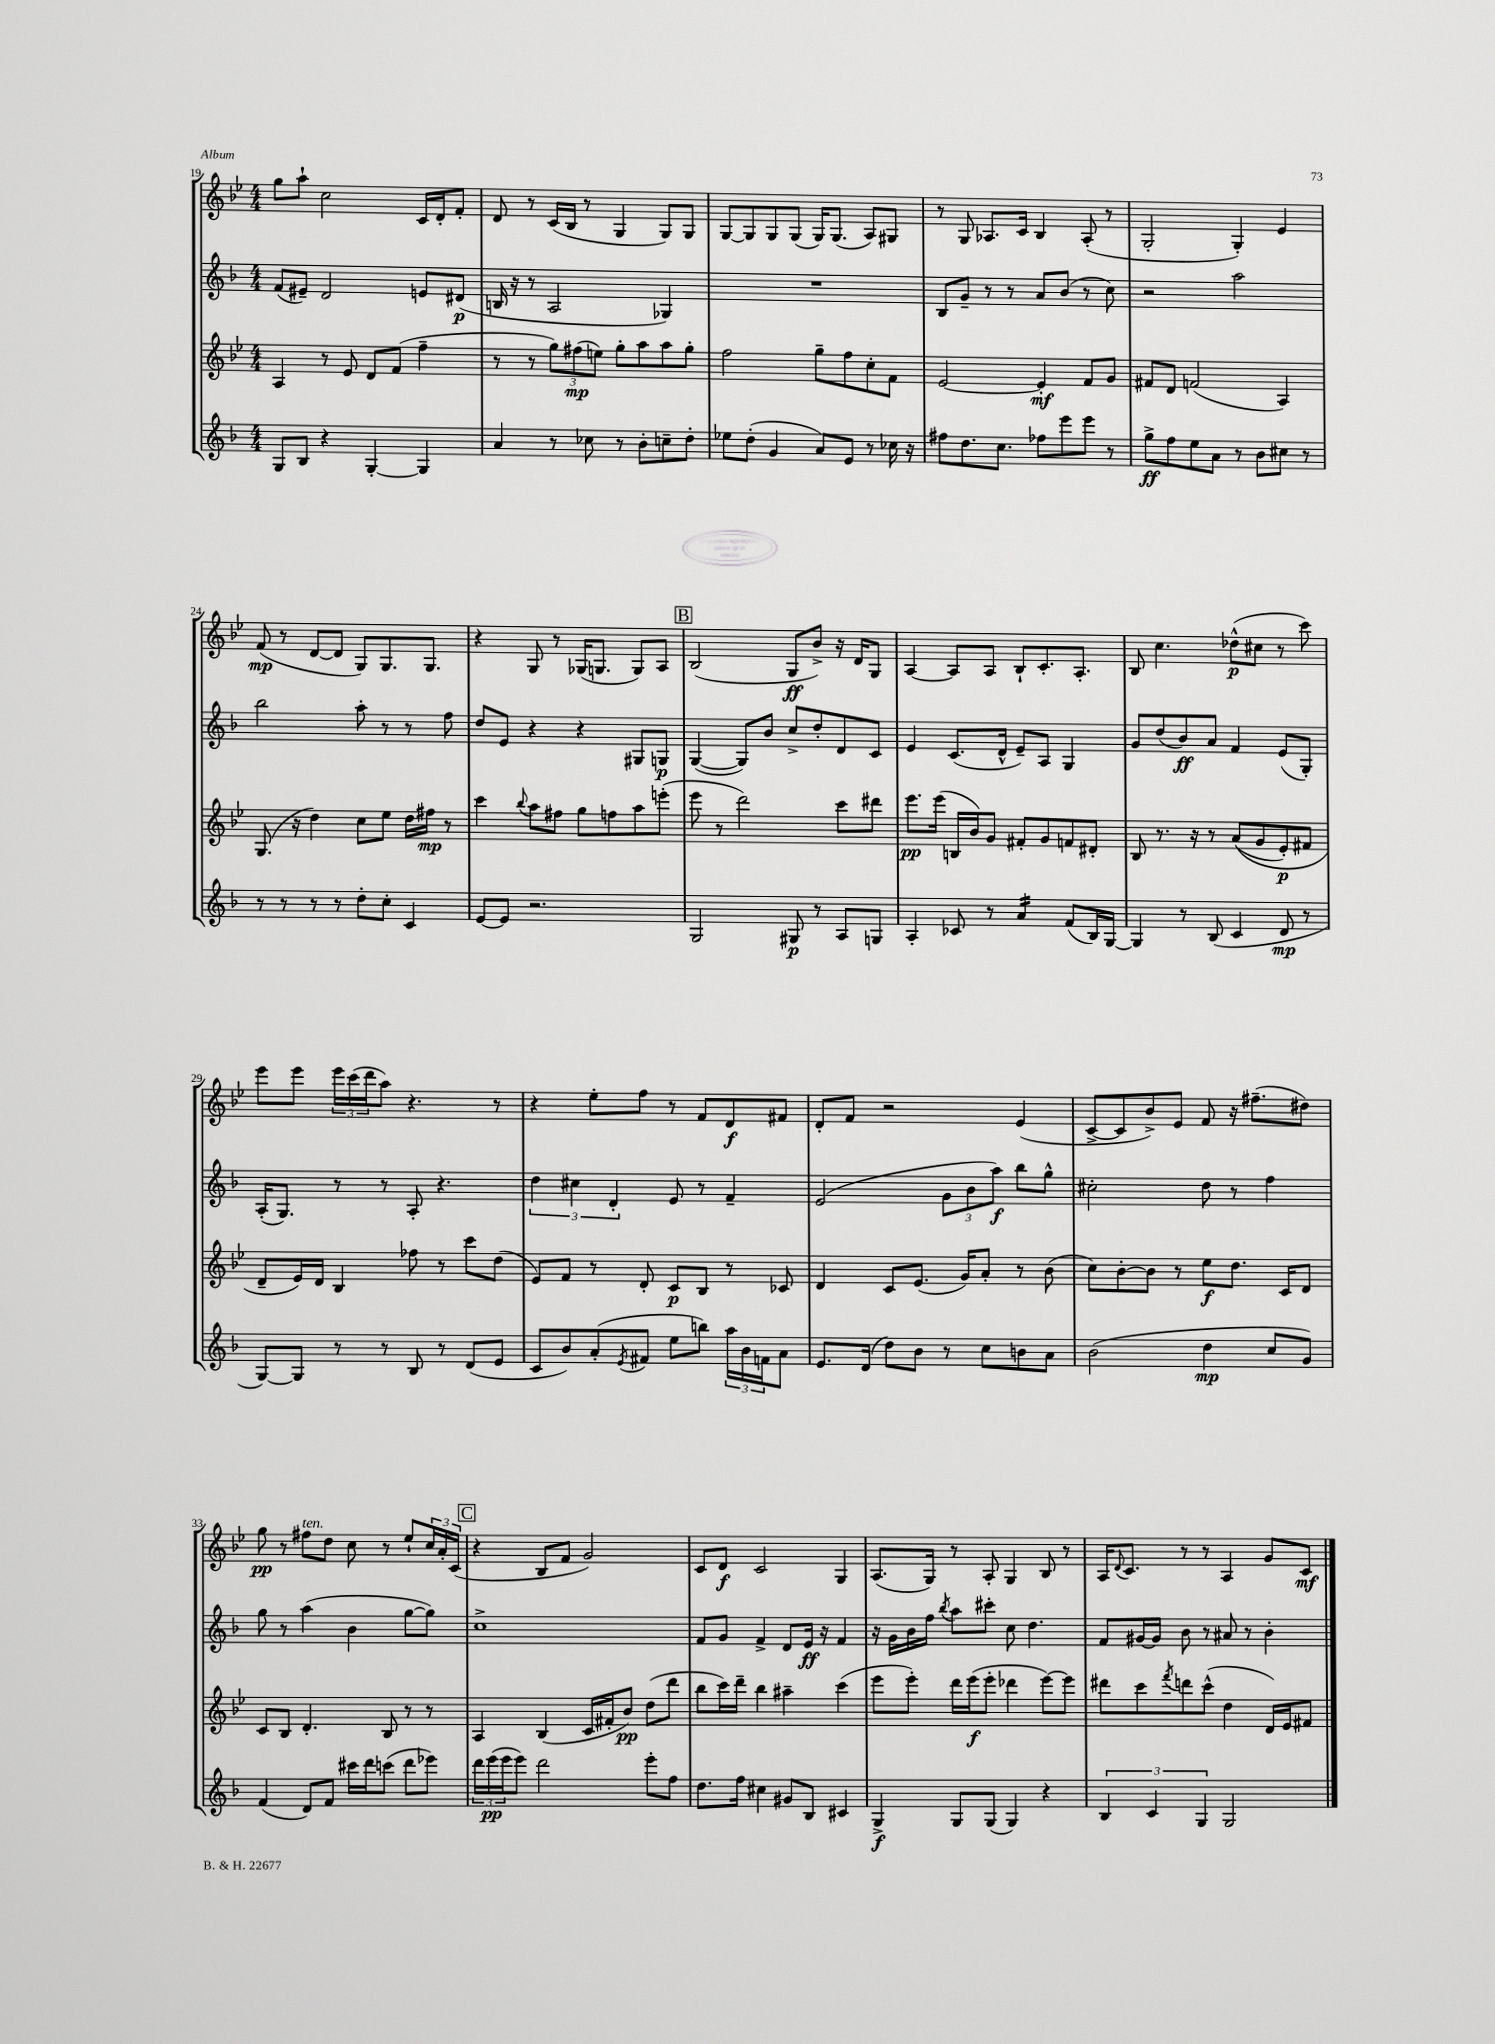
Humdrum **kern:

**kern	**dynam	**kern	**dynam	**kern	**dynam	**kern	**dynam
*part4	*part4	*part3	*part3	*part2	*part2	*part1	*part1
*staff4	*staff4	*staff3	*staff3	*staff2	*staff2	*staff1	*staff1
*clefG2	*	*clefG2	*	*clefG2	*	*clefG2	*
*k[b-]	*	*k[b-e-]	*	*k[b-]	*	*k[b-e-]	*
*M4/4	*	*M4/4	*	*M4/4	*	*M4/4	*
=19	=19	=19	=19	=19	=19	=19	=19
8G/L	.	4A/	.	(8f/L	.	8gg\L	.
8B-/J	.	.	.	8e#X~/J)	.	8aa`\J	.
4r	.	8r	.	2d/	.	2cc\	.
.	.	8e-/	.	.	.	.	.
[4G'/	.	8d/L	.	.	.	.	.
.	.	(8f/J	.	.	.	.	.
4G/]	.	4ff~\	.	8en/L	.	16c/LL	.
.	.	.	.	.	.	16d'/J	.
.	.	.	.	(8d#X/J	p	8f'/J	.
=20	=20	=20	=20	=20	=20	=20	=20
4a/	.	8r	.	16Bn/	.	8d/	.
.	.	.	.	16r	.	.	.
.	.	8r	.	8r	.	8r	.
8r	.	12gg\L)	.	2A/	.	(16c/LL	.
.	.	.	.	.	.	16B-/JJ	.
.	.	(12ff#X\	mp	.	.	.	.
8cc-X\	.	.	.	.	.	8r	.
.	.	12een\J)	.	.	.	.	.
8r	.	8gg'\L	.	.	.	4G/	.
8b-'\L	.	8aa\	.	.	.	.	.
8ccn~\	.	8aa\	.	4G-X/)	.	8G/L)	.
8dd'\J	.	8gg'\J	.	.	.	8G/J	.
=21	=21	=21	=21	=21	=21	=21	=21
8ee-X\L	.	2ff\	.	1r	.	[8G/L	.
(8dd'\J	.	.	.	.	.	8G/]	.
4g/	.	.	.	.	.	8G/	.
.	.	.	.	.	.	(8G/J	.
8a/L)	.	8gg~\L	.	.	.	16G/KL)	.
.	.	.	.	.	.	(8.G/J	.
8e/J	.	8ff\	.	.	.	.	.
8r	.	8cc'\	.	.	.	8A/L)	.
16cc-X\	.	8f\J	.	.	.	8G#X/J	.
16r	.	.	.	.	.	.	.
=22	=22	=22	=22	=22	=22	=22	=22
8ff#X\L	.	[2e-/	.	8B-/L	.	8r	.
8.dd\	.	.	.	8g~/J	.	8G/	.
.	.	.	.	8r	.	8.A-X/L	.
8.cc\J	.	.	.	.	.	.	.
.	.	.	.	8r	.	.	.
.	.	.	.	.	.	16c/Jk	.
8ff-X\L	.	4e-'/]	mf	8a/L	.	4B-/	.
8eee\	.	.	.	(8b-/J	.	.	.
8eee\J	.	8f/L	.	8r	.	(8A-'/	.
8r	.	8g/J	.	8cc\)	.	8r	.
=23	=23	=23	=23	=23	=23	=23	=23
8gg^\L	ff	8f#X/L	.	2r	.	2G'/	.
8ff\	.	8d/J	.	.	.	.	.
8ee\	.	(2fn/	.	.	.	.	.
8a\J	.	.	.	.	.	.	.
8r	.	.	.	2aa\	.	4G'/)	.
8b-\L	.	.	.	.	.	.	.
8cc#X\J	.	4A/)	.	.	.	4e-/	.
8r	.	.	.	.	.	.	.
!!LO:LB:g=z
=24	=24	=24	=24	=24	=24	=24	=24
8r	.	(8.G/	.	2bb-\	.	(8f/	mp
8r	.	.	.	.	.	8r	.
.	.	16r	.	.	.	.	.
8r	.	4dd\)	.	.	.	[8d/L	.
8r	.	.	.	.	.	8d/J]	.
8dd'\L	.	8cc\L	.	8aa'\	.	8G/L)	.
8cc'\J	.	8ee-\J	.	8r	.	8.G/	.
4c/	.	16dd\LL	.	8r	.	.	.
.	.	16ff#X\JJ	mp	.	.	8.G/J	.
.	.	8r	.	8ff\	.	.	.
=25	=25	=25	=25	=25	=25	=25	=25
[8e/L	.	4ccc\	.	8dd/L	.	4r	.
8e/J]	.	.	.	8e/J	.	.	.
.	.	8qqbb-/	.	.	.	.	.
2.r	.	8aa\L	.	4r	.	8G/	.
.	.	8ff#X\J	.	.	.	8r	.
.	.	8gg\L	.	4r	.	(16G-X/KL	.
.	.	.	.	.	.	8.Gn/J	.
.	.	8ffn\	.	.	.	.	.
.	.	8aa\	.	8G#X/L	.	8G/L)	.
.	.	(8eeen'\J	.	8Gn/J	p	8A/J	.
!!LO:REH:place=s1:t=B
=26	=26	=26	=26	=26	=26	=26	=26
2G/	.	8eee-\	.	([4G/	.	(2B-/	.
.	.	8r	.	.	.	.	.
.	.	2ddd\)	.	8G/L])	.	.	.
.	.	.	.	8b-/J	.	.	.
8G#X/	p	.	.	8cc^/L	.	8G/L	ff
8r	.	.	.	8dd'/	.	8b-^/J)	.
8A/L	.	8ccc\L	.	8d/	.	16r	.
.	.	.	.	.	.	16d/KL	.
8Gn/J	.	8ddd#X\J	.	8c/J	.	8G/J	.
=27	=27	=27	=27	=27	=27	=27	=27
4A'/	.	8.eee-\L	pp	4e/	.	[4A/	.
.	.	(16eee-\Jk	.	.	.	.	.
8c-X/	.	16Bn/LL	.	(8.c/L	.	8A/L]	.
.	.	16b-/J)	.	.	.	.	.
8r	.	8g/J	.	.	.	8A/J	.
.	.	.	.	16d^^/Jk	.	.	.
*tremolo	*	*	*	*	*	*	*
16a/LL	.	8f#X'/L	.	8e~/L)	.	8B-`/L	.
16a/	.	.	.	.	.	.	.
16a/	.	8g/	.	8A/J	.	8.c'/	.
16a/JJ	.	.	.	.	.	.	.
*Xtremolo	*	*	*	*	*	*	*
(8f/L	.	8fn/	.	4G/	.	.	.
.	.	.	.	.	.	8.A'/J	.
16B-/L)	.	8d#X'/J	.	.	.	.	.
[16G/JJ	.	.	.	.	.	.	.
=28	=28	=28	=28	=28	=28	=28	=28
4G/]	.	8B-/	.	8g/L	.	8B-/	.
.	.	8.r	.	(8dd/	.	4.cc\	.
8r	.	.	.	8b-/)	ff	.	.
.	.	16r	.	.	.	.	.
(8B-/	.	8r	.	8a/J	.	.	.
4c/	.	((8a/L	.	4f/	.	(8dd-X^^\L	p
.	.	8g/	.	.	.	8cc#X\J	.
8d/	mp	8e-'/)	p	(8e/L	.	8r	.
8r	.	8f#X/J	.	8G'/J)	.	8ccc\)	.
!!LO:LB:g=z
=29	=29	=29	=29	=29	=29	=29	=29
[8G/L)	.	8d~/L	.	(16A'/KL	.	8eee-\L	.
.	.	.	.	8.G/J)	.	.	.
8G/J]	.	16e-/L)	.	.	.	8eee-\J	.
.	.	16d/JJ	.	.	.	.	.
8r	.	4B-/	.	8r	.	24eee-\LL	.
.	.	.	.	.	.	(24ccc\	.
.	.	.	.	.	.	24ddd\J	.
8r	.	.	.	8r	.	8aa\J)	.
8B-/	.	8ff-X\	.	8A'/	.	4.r	.
8r	.	8r	.	4.r	.	.	.
(8d/L	.	8ccc\L	.	.	.	.	.
8e/J	.	(8dd\J	.	.	.	8r	.
=30	=30	=30	=30	=30	=30	=30	=30
8c/L	.	8e-/L)	.	6dd\	.	4r	.
8b-/)	.	8f/J	.	.	.	.	.
.	.	.	.	6cc#X\	.	.	.
(8a'/	.	8r	.	.	.	8ee-'\L	.
.	.	.	.	6d'/	.	.	.
8qe/	.	.	.	.	.	.	.
8f#X/J	.	8d'/	.	.	.	8ff\J	.
8ee\L	.	8c/L	p	8e/	.	8r	.
8bbn\J)	.	8B-/J	.	8r	.	8f/L	.
24aa\LL	.	8r	.	4f~/	.	8d/	f
24b-\	.	.	.	.	.	.	.
24fn\J	.	.	.	.	.	.	.
8a\J	.	8c-X/	.	.	.	8f#X/J	.
=31	=31	=31	=31	=31	=31	=31	=31
8.e/L	.	4d/	.	(2e/	.	8d'/L	.
.	.	.	.	.	.	8f/J	.
(16d/Jk	.	.	.	.	.	.	.
8dd\L)	.	8c/L	.	.	.	2r	.
8b-\J	.	(8.e-/J	.	.	.	.	.
8r	.	.	.	12g\L	.	.	.
.	.	16g/KL)	.	.	.	.	.
.	.	.	.	12b-\	.	.	.
8cc\L	.	8a'/J	.	.	.	.	.
.	.	.	.	12aa\J)	f	.	.
8bn\	.	8r	.	8bb-\L	.	(4e-/	.
8a\J	.	(8b-\	.	8gg^^\J	.	.	.
=32	=32	=32	=32	=32	=32	=32	=32
(2b-\	.	8cc\L)	.	2cc#X'\	.	[8c^/L	.
.	.	[8b-'\	.	.	.	8c/]	.
.	.	8b-\J]	.	.	.	8b-^/)	.
.	.	8r	.	.	.	8e-/J	.
4dd\	mp	8ee-\L	f	8dd\	.	8f/	.
.	.	8.dd\J	.	8r	.	16r	.
.	.	.	.	.	.	(8.ff#X~\L	.
8cc/L	.	.	.	4ff\	.	.	.
.	.	16c/KL	.	.	.	.	.
8g/J)	.	8d/J	.	.	.	8dd#X\J)	.
!!LO:LB:g=z
=33	=33	=33	=33	=33	=33	=33	=33
(4f/	.	8c/L	.	8gg\	.	8gg\	pp
.	.	8B-/J	.	8r	.	8r	.
!	!	!	!	!	!	!LO:TX:a:i:t=ten.	!
8d/L)	.	4.d'/	.	(4aa\	.	8ff#X\L	.
8f/J	.	.	.	.	.	8dd\J	.
16ccc#X\LL	.	.	.	4b-\	.	8cc\	.
16ddd\J	.	.	.	.	.	.	.
(8cccn\J	.	8B-/	.	.	.	8r	.
8ddd\L	.	8r	.	[8gg\L	.	8ee-`/L	.
8eee-X\J)	.	8r	.	8gg\J])	.	24cc/L	.
.	.	.	.	.	.	24a'/	.
.	.	.	.	.	.	(24c/JJ	.
!!LO:REH:place=s1:t=C
=34	=34	=34	=34	=34	=34	=34	=34
24ddd\LL	.	4A/	.	1cc^	.	4r	.
(24eee\	pp	.	.	.	.	.	.
24eee\J	.	.	.	.	.	.	.
8eee\J)	.	.	.	.	.	.	.
2ddd\	.	(4B-/	.	.	.	8B-/L	.
.	.	.	.	.	.	8f/J	.
.	.	16c/LL	.	.	.	2g/)	.
.	.	16f#X'/J	.	.	.	.	.
.	.	8b-/J)	pp	.	.	.	.
8eee'\L	.	(8dd\L	.	.	.	.	.
8ff\J	.	8ddd\J	.	.	.	.	.
=35	=35	=35	=35	=35	=35	=35	=35
8.dd\L	.	8bb-\L	.	8f/L	.	8c/L	.
.	.	16ccc\L)	.	8g/J	.	8d/J	f
16ff\Jk	.	16ddd~\JJ	.	.	.	.	.
4cc#X\	.	4bb-\	.	4f^/	.	2c/	.
8g#X/L	.	4aa#X~\	.	8d/L	.	.	.
8B-/J	.	.	.	16e/Jk	ff	.	.
.	.	.	.	16r	.	.	.
4c#X/	.	(4ccc\	.	4f/	.	4G/	.
=36	=36	=36	=36	=36	=36	=36	=36
4G^/	f	8eee-\L	.	16r	.	(8.A/L	.
.	.	.	.	16g\LL	.	.	.
.	.	8eee-'\J)	.	16b-\	.	.	.
.	.	.	.	16ff\JJ	.	16G/Jk)	.
.	.	.	.	8qbb-/	.	.	.
8G/L	.	16ddd\LL	.	8aa\L	.	8r	.
.	.	(16eee-\J	f	.	.	.	.
(8G/J	.	8eee-'\J	.	8ccc#X'\J	.	8A'/	.
4G/)	.	4ddd-X\	.	8cc\	.	4G/	.
.	.	.	.	4.dd\	.	.	.
4r	.	[8eee-\L)	.	.	.	8B-/	.
.	.	8eee-\J]	.	.	.	8r	.
=37	=37	=37	=37	=37	=37	=37	=37
6B-/	.	8ddd#X\L	.	8f/L	.	16A/KL	.
.	.	.	.	.	.	8qqd/	.
.	.	.	.	.	.	8.c/J	.
.	.	8ccc\	.	[16g#X/L	.	.	.
6c/	.	.	.	.	.	.	.
.	.	.	.	16g#/JJ]	.	.	.
.	.	8qfff/	.	.	.	.	.
.	.	8dddn\	.	8b-\	.	8r	.
6G/	.	.	.	.	.	.	.
.	.	(8ccc^^\J	.	8r	.	8r	.
2G/	.	4dd\	.	8a#X/	.	4A/	.
.	.	.	.	8r	.	.	.
.	.	16d/LL)	.	4b-'\	.	8g/L	.
.	.	16e-/J	.	.	.	.	.
.	.	8f#X/J	.	.	.	8c/J	mf
==	==	==	==	==	==	==	==
*-	*-	*-	*-	*-	*-	*-	*-
